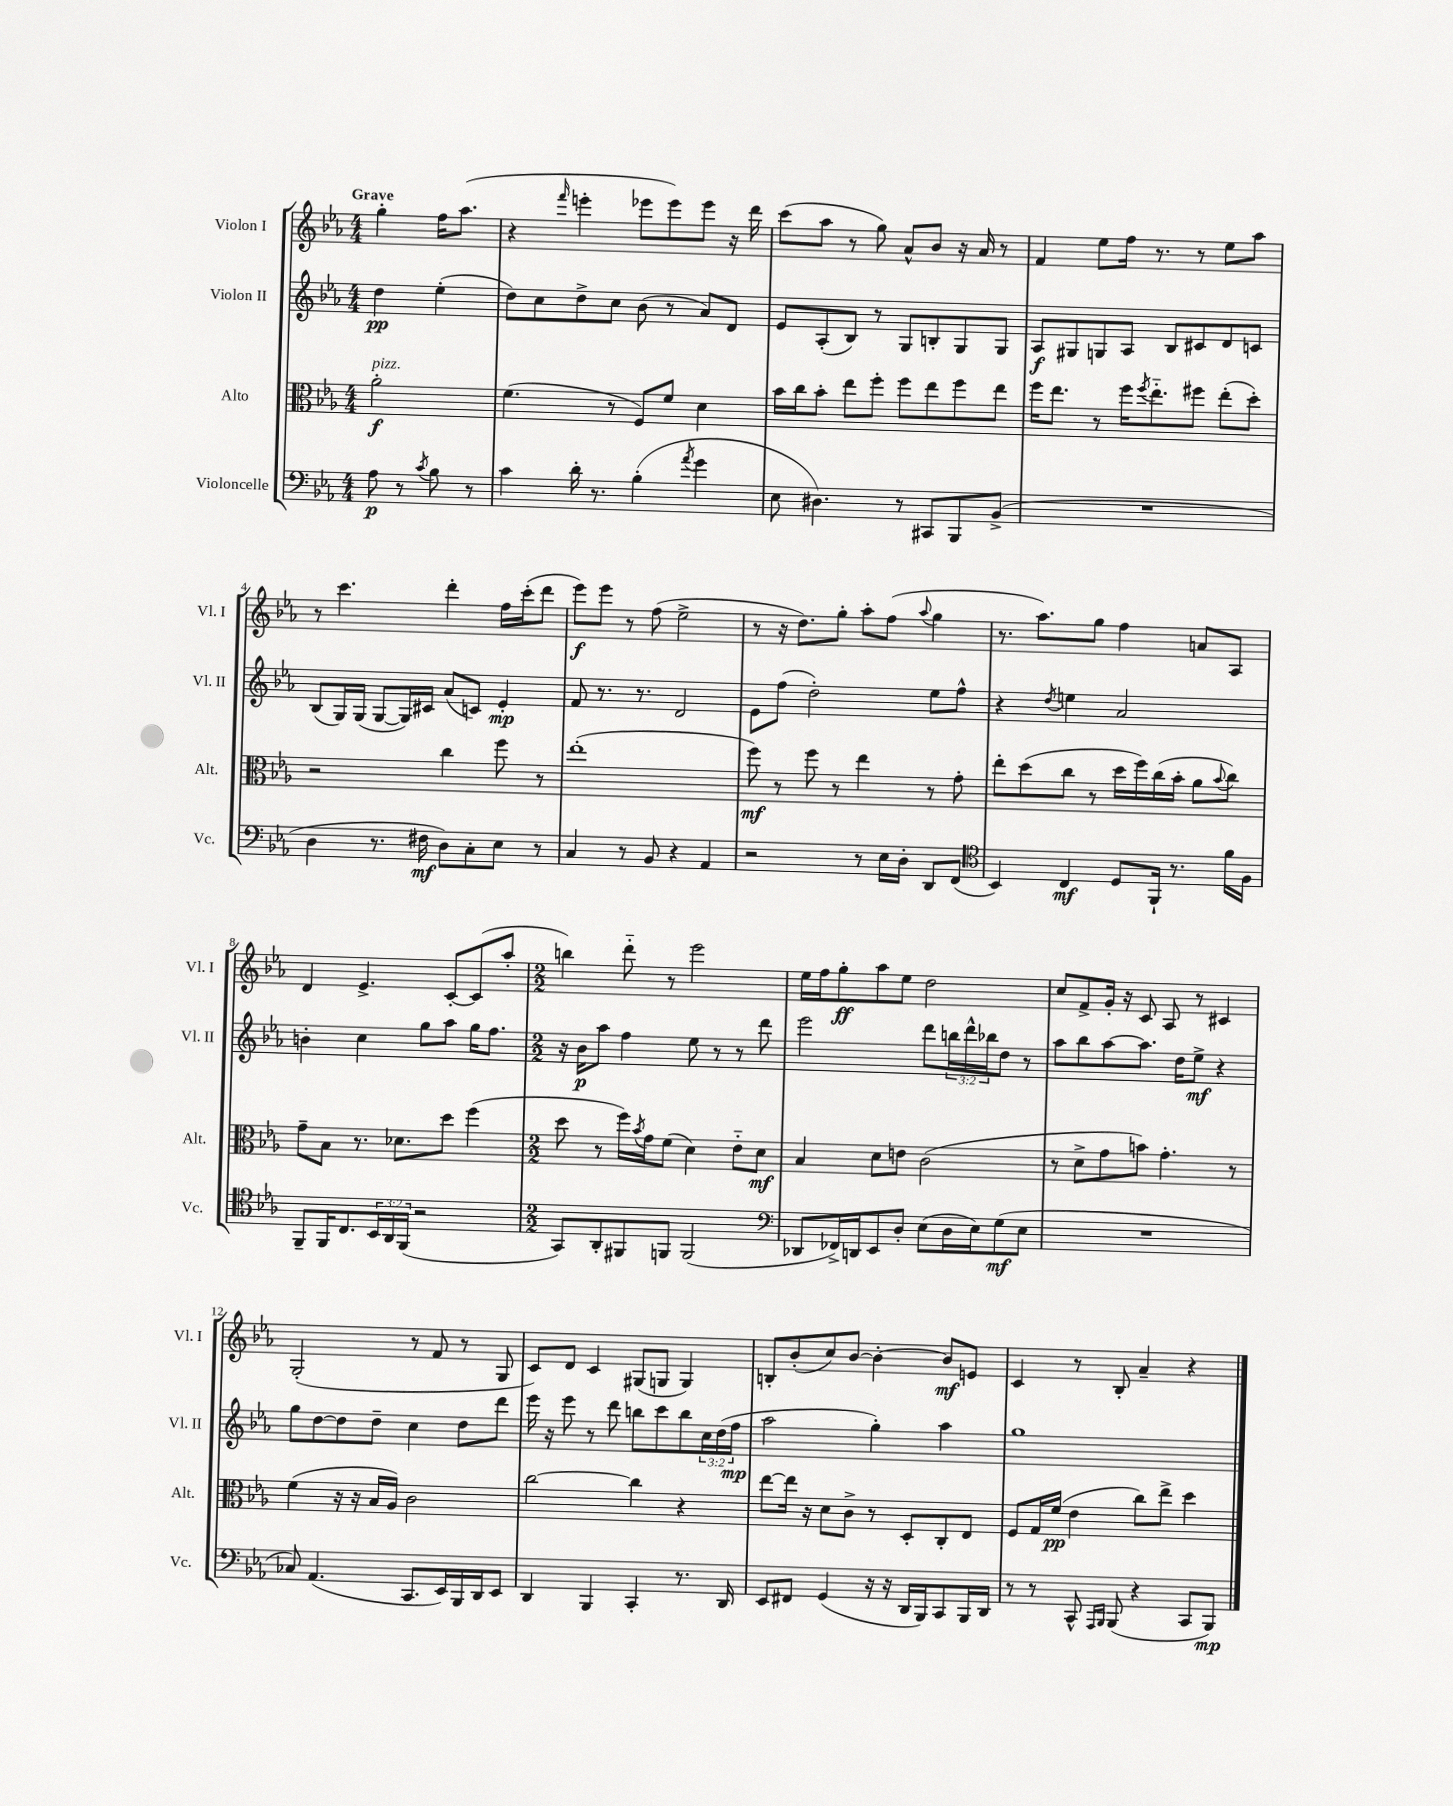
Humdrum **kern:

**kern	**kern	**kern	**kern
*staff4	*staff3	*staff2	*staff1
*clefF4	*clefC3	*clefG2	*clefG2
*k[b-e-a-]	*k[b-e-a-]	*k[b-e-a-]	*k[b-e-a-]
*M4/4	*M4/4	*M4/4	*M4/4
8A-\	2a-'\	4dd\	4gg'\
8r	.	.	.
8qc/	.	.	.
8B-\	.	(4ee-'\	16ff\LK
.	.	.	(8.aa-\J
8r	.	.	.
=	=	=	=
4c\	(4.f\	8dd\L)	4r
.	.	8cc\	.
.	.	.	16qqfff/
16d'\	.	8dd^\	4eee'\
8.r	.	.	.
.	8r	8cc\J	.
(4B-'\	8F/L)	(8b-\	8eee-\L
.	8f/J	8r	8eee-\)
8qa-/	.	.	.
4g\	4d\	8a-/L)	8eee-\J
.	.	8d/J	16r
.	.	.	16ddd\
=	=	=	=
8E-\	16b-\LL	8e-/L	(8ccc\L
.	16cc\J	.	.
4.D#\)	8b-'\J	(8A-'/	8aa-\J
.	8ee-\L	8B-/J)	8r
.	8ff'\J	8r	8gg\)
8r	8ff\L	8G/L	8a-^^/L
8CC#/L	8ee-\	8B'/	8b-/J
8BBB-/	8ff\	8G/	16r
.	.	.	16a-/
(8BB-^/J	8ee-\J	8G/J	8r
=	=	=	=
1r	16ff\LK	8A-/L	4f/
.	8.ee-\J	.	.
.	.	8G#/	.
.	8r	8G/	8ee-\L
.	16ff\LK	8A-/J	16ff\Jk
.	8qff/	.	.
.	8.ee-'~\	.	8.r
.	.	8B-/L	.
.	8ff#\J	8c#/	8r
.	(8ee-'\L	8d/	8ee-\L
.	8dd'\J)	8c/J	8aa-\J
=	=	=	=
4D\	2r	(8B-/L	8r
.	.	16G/L)	4.ccc\
.	.	(16G/JJ	.
8.r	.	[8G/L	.
.	.	16G/]L)	.
16F#\	.	16c#/JJ	.
8D\L)	4cc\	(8a-/L	4ddd'\
8C'\	.	8c/J)	.
8E-\J	8ff\	4e-'/	16ff\LL
.	.	.	(16ccc'\J
8r	8r	.	8ddd\J
=	=	=	=
4C/	(1ee-'	8f/	8eee-\L)
.	.	8.r	8eee-\J
8r	.	.	8r
.	.	8.r	.
8BB-/	.	.	(8ff\
4r	.	2d/	2ee-^\
4AA-/	.	.	.
=	=	=	=
2r	8ff\)	8e-\L	8r
.	8r	(8ff\J	16r
.	.	.	8.dd\L)
.	8ff\	2dd'\)	.
.	8r	.	8gg'\J
8r	4ee-\	.	8aa-'\L
16E-\LL	.	.	(8ff\J
16D'\JJ	.	.	.
.	.	.	8qqaa-/
8DD/L	8r	8ee-\L	4gg\
(8FF/J	8g'\	8ff^^\J	.
=	=	=	=
*clefC4	*	*	*
4BB-/)	8ee-'\L	4r	8.r
.	(8dd\	.	.
.	.	.	8.aa-\L)
.	.	8qdd/	.
4C/	8cc\J	4ee\	.
.	8r	.	8gg\J
8D/L	16dd\LL	2a-/	4ff\
.	16ff\)	.	.
16FF`/Jk	(16cc\	.	.
8.r	16b-'\JJ	.	.
.	8a-\L	.	8a/L
.	8qqb-/	.	.
16f\LL	8cc\J)	.	8A-/J
16F\JJ	.	.	.
=	=	=	=
8FF~/L	8g~\L	4b'\	4d/
16FF/K	8B-\J	.	.
8.C/	.	.	.
.	8.r	4cc\	4.e-^/
24BB-/L	.	.	.
24AA-/	.	.	.
.	8.d-\L	.	.
(24FF/JJ	.	.	.
2r	.	8gg\L	.
.	8dd\J	8aa-\J	[8c'/L
.	(4ff\	16gg\LK	(8c/]
.	.	8.ff\J	.
.	.	.	8aa-'/J
=	=	=	=
*M2/2	*M2/2	*M2/2	*M2/2
8GG/L)	8dd\	16r	4bb\)
.	.	16b-\LK	.
8AA-'/	8r	8aa-\J	.
8FF#/	16ff\LL)	4ff\	8ddd'~\
.	8qb-/	.	.
.	16g\J	.	.
8FF/J	(8f\J	.	8r
(2FF/	4d\)	8ee-\	2eee-\
.	.	8r	.
.	8e-'~\L	8r	.
.	8d\J	8ddd\	.
=	=	=	=
*clefF4	*	*	*
8DD-/L	4B-/	2eee-\	16ee-\LL
.	.	.	16ff\J
16FF-^/L)	.	.	8gg'\
16DD/J	.	.	.
8EE-/	8d\L	.	8aa-\
8D'/J	8e\J	.	8ee-\J
(8E-\L	(2c\	8ddd\L	2dd\
16D\L	.	24bb\L	.
.	.	24ddd^^\	.
16E-\J)	.	.	.
.	.	24bb-\J	.
(8G\	.	8dd\J	.
8E-\J	.	8r	.
=	=	=	=
1r	8r	8aa-\L	8cc/L
.	8d^\L	8bb-\	8f^/
.	8g\	[8aa-\	16g'/Jk
.	.	.	16r
.	8b\J)	8.aa-\]J	8c/
.	4.g'\	.	8A-/
.	.	16dd\LK	.
.	.	8ee-^\J	8r
.	.	4r	4c#/
.	8r	.	.
=	=	=	=
8C-/)	(4f\	8gg\L	(2G'/
(4.AA-/	.	[8dd\	.
.	16r	8dd\]	.
.	16r	.	.
.	16B-/LL	8dd~\J	.
.	16A-/JJ)	.	.
8.CC/L	2c\	4cc\	8r
.	.	.	8f/
16EE-/L)	.	.	.
16BBB-/	.	8dd\L	8r
16DD/J	.	.	.
8EE-/J	.	8ddd\J	8G/
=	=	=	=
4DD/	[2cc\	16eee-\	8c/L)
.	.	16r	.
.	.	8eee-\	8d/J
4BBB-/	.	8r	4c/
.	.	8ddd\	.
4CC'/	4cc\]	8bb\L	(8G#/L
.	.	8ccc\	8G/J
8.r	4r	8bb\	4G/)
.	.	24cc\L	.
.	.	(24dd\	.
16DD/	.	.	.
.	.	24ff\JJ	.
=	=	=	=
8EE-/L	[8ee-\L	2aa-\	8B'/L
8FF#/J	16ee-\]Jk	.	(8b-'/
.	16r	.	.
(4GG/	8d\L	.	8cc/)
.	8c^\J	.	[8b-/J
16r	8r	4gg'\)	4b-'\_
16r	.	.	.
16DD/LL	8D'/L	.	.
16BBB-/J)	.	.	.
8CC/	8C'/	4aa-\	8b-/]L
16BBB-/L	8E-/J	.	8e/J
16DD/JJ	.	.	.
=	=	=	=
8r	8F/L	1gg	4c/
8r	16G/L	.	.
.	(16f/JJ	.	.
8CC^^/	4e-\	.	8r
16qqAAA-/LL	.	.	.
16qqBBB-/JJ	.	.	.
(8BBB-/	.	.	8B-'/
4r	8cc\L)	.	4a-~/
.	8ee-^\J	.	.
8CC/L	4dd\	.	4r
8BBB-/J)	.	.	.
==	==	==	==
*-	*-	*-	*-
